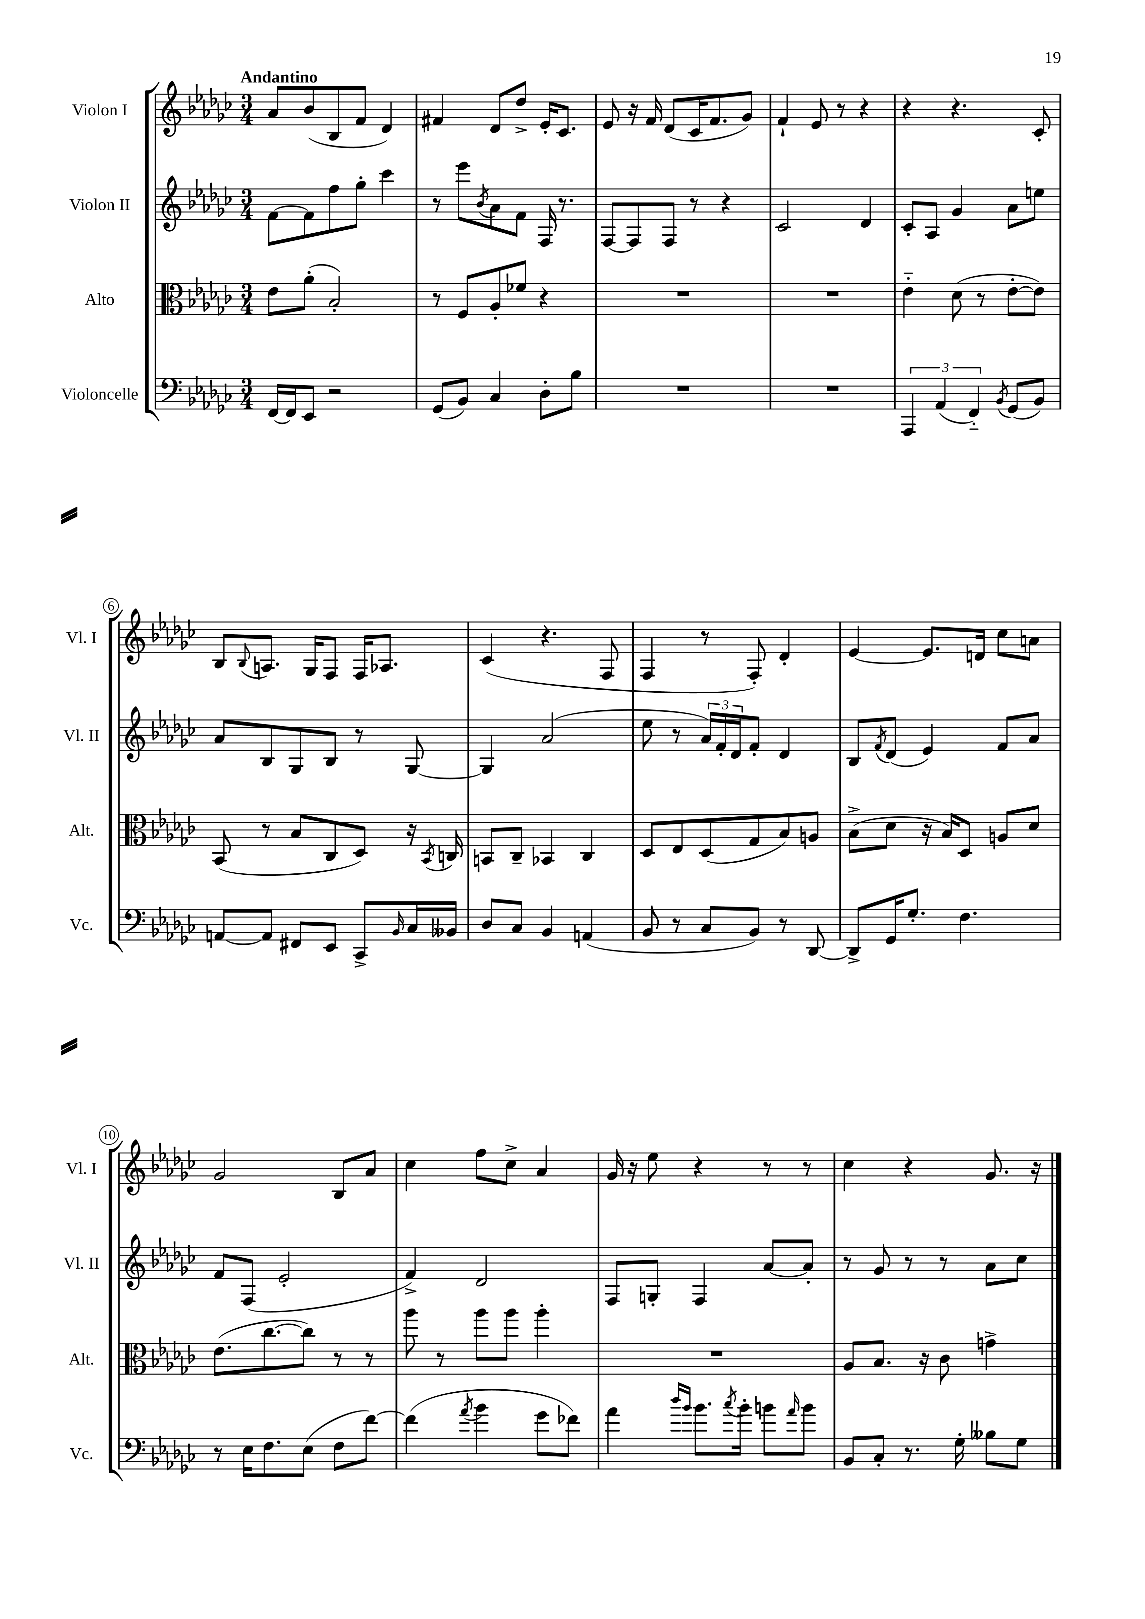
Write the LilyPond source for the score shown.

<<
\new StaffGroup <<
\new Staff = "s0" \with { instrumentName = "Violon I" shortInstrumentName = "Vl. I" } {
    \clef treble \key ges \major \numericTimeSignature \time 3/4 \tempo "Andantino"
    aes'8 bes'8( bes8 f'8 des'4) |
    fis'4 des'8 des''8-> ees'16-. ces'8. |
    ees'8 r16 f'16 des'8( ces'16 f'8. ges'8) |
    f'4-! ees'8 r8 r4 |
    r4 r4. ces'8-. |
    bes8 \appoggiatura { bes8 } a8. ges16 f8 f16 aes8. |
    ces'4( r4. f8 |
    f4 r8 f8-.) des'4-. |
    ees'4~ ees'8. d'16 ces''8 a'8 |
    ges'2 bes8 aes'8 |
    ces''4 f''8 ces''8-> aes'4 |
    ges'16 r16 ees''8 r4 r8 r8 |
    ces''4 r4 ges'8. r16 \bar "|." |
}
\new Staff = "s1" \with { instrumentName = "Violon II" shortInstrumentName = "Vl. II" } {
    \clef treble \key ges \major \numericTimeSignature \time 3/4
    f'8~ f'8 f''8 ges''8-. ces'''4 |
    r8 ees'''8 \acciaccatura { bes'8 } aes'8 f'8 f16 r8. |
    f8~ f8 f8 r8 r4 |
    ces'2 des'4 |
    ces'8-. aes8 ges'4 aes'8 e''8 |
    aes'8 bes8 ges8 bes8 r8 ges8~ |
    ges4 aes'2( |
    ees''8 r8 \tuplet 3/2 { aes'16) f'16-. des'16 } f'8-. des'4 |
    bes8 \acciaccatura { f'8 } des'8( ees'4) f'8 aes'8 |
    f'8 f8( ees'2-. |
    f'4->) des'2 |
    f8 g8-. f4 aes'8~ aes'8-. |
    r8 ges'8 r8 r8 aes'8 ces''8 \bar "|." |
}
\new Staff = "s2" \with { instrumentName = "Alto" shortInstrumentName = "Alt." } {
    \clef alto \key ges \major \numericTimeSignature \time 3/4
    ees'8 aes'8-.( bes2-.) |
    r8 f8 aes8-. fes'8 r4 |
    R2. |
    R2. |
    ees'4-_ des'8( r8 ees'8~-. ees'8) |
    bes,8( r8 bes8 ces8 des8) r16 \acciaccatura { bes,8 } c16 |
    b,8 ces8-- bes,4 ces4 |
    des8 ees8 des8( ges8 bes8) a8 |
    bes8->( des'8 r16 bes16) des8 a8 des'8 |
    ees'8.( ces''8.~ ces''8) r8 r8 |
    aes''8 r8 aes''8 aes''8 aes''4-. |
    R2. |
    aes8 bes8. r16 ces'8 g'4-> \bar "|." |
}
\new Staff = "s3" \with { instrumentName = "Violoncelle" shortInstrumentName = "Vc." } {
    \clef bass \key ges \major \numericTimeSignature \time 3/4
    f,16~ f,16 ees,8 r2 |
    ges,8( bes,8) ces4 des8-. bes8 |
    R2. |
    R2. |
    \tuplet 3/2 { aes,,4 aes,4( f,4-_) } \acciaccatura { bes,8 } ges,8( bes,8) |
    a,8~ a,8 fis,8 ees,8 ces,8-> \grace { bes,16 } ces16 beses,16 |
    des8 ces8 bes,4 a,4( |
    bes,8 r8 ces8 bes,8) r8 des,8~ |
    des,8-> ges,16 ges8.-. f4. |
    r8 ees16 f8. ees8( f8 f'8~) |
    f'4( \acciaccatura { aes'8 } bes'4 ges'8 fes'8) |
    aes'4 \grace { des''16 bes'16 } bes'8. \acciaccatura { ces''8 } bes'16-. b'8 \grace { aes'16 } b'8 |
    bes,8 ces8-. r8. ges16-. beses8 ges8 \bar "|." |
}
>>
>>
\layout { \context { \Score \override BarNumber.stencil = #(make-stencil-circler 0.1 0.3 ly:text-interface::print) } }
